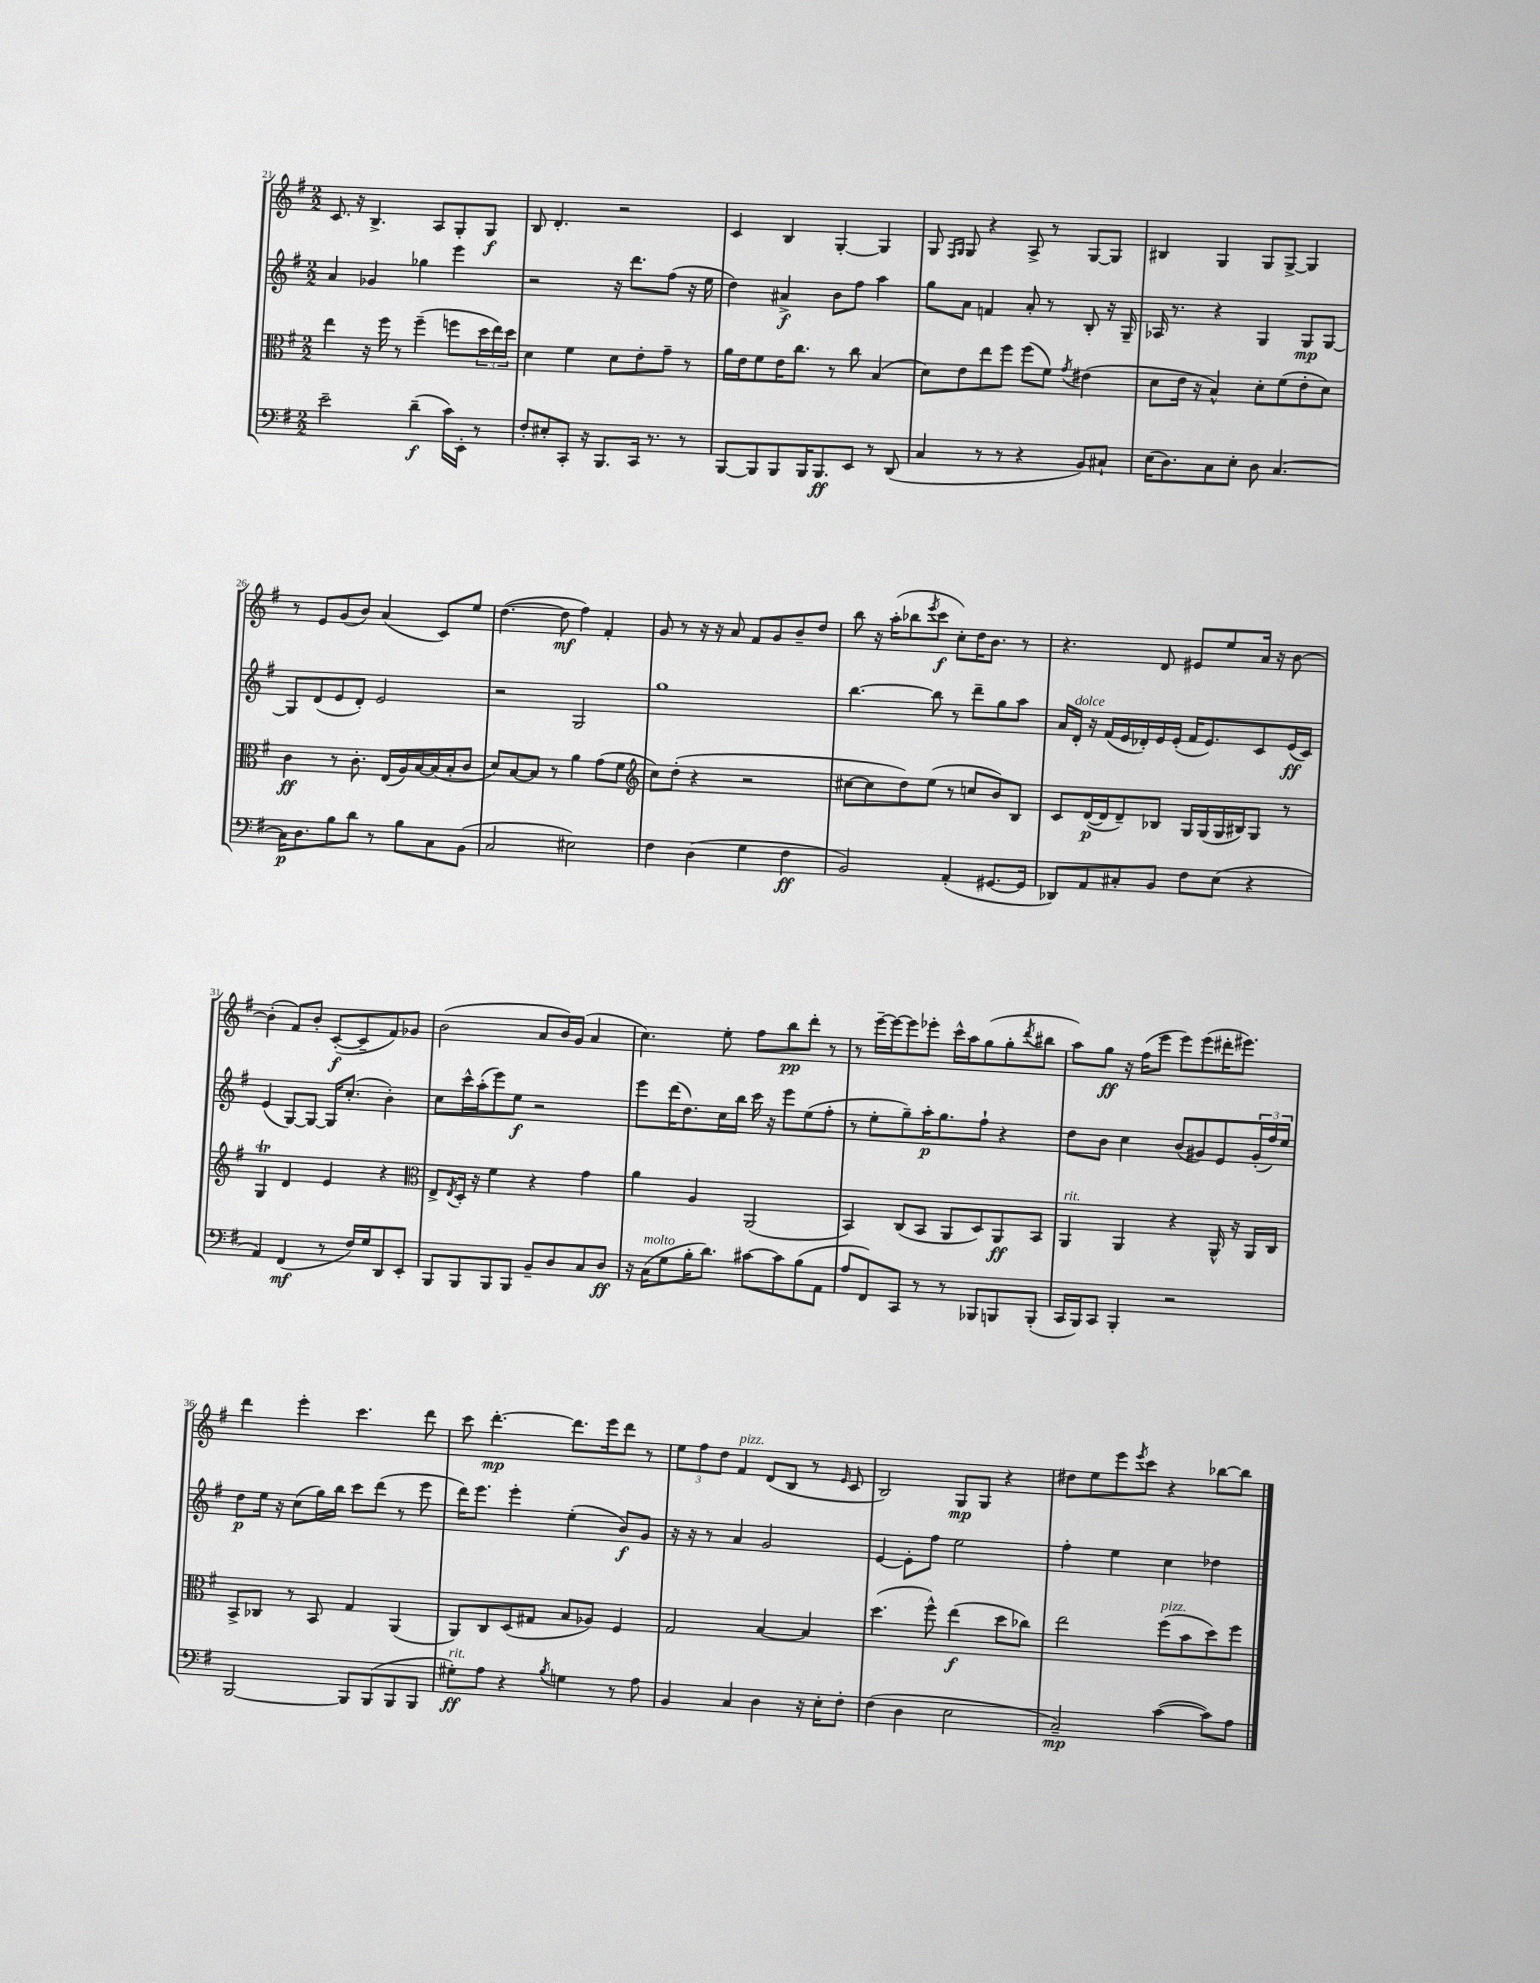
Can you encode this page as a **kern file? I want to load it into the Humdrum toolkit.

**kern	**kern	**kern	**kern
*staff4	*staff3	*staff2	*staff1
*clefF4	*clefC3	*clefG2	*clefG2
*k[f#]	*k[f#]	*k[f#]	*k[f#]
*M2/2	*M2/2	*M2/2	*M2/2
2e~	4ee	4a	8.c
.	.	.	16r
.	16r	4g-	4.B^
.	16ff#	.	.
.	8r	.	.
(4d~	(4ff#~	4gg-	.
.	.	.	8A
16c)	8ff	4eee	8G'
16EE'	.	.	.
8r	24dd	.	8G
.	24ee)	.	.
.	24dd	.	.
=	=	=	=
8F#'	4d	2r	8B
8E#'	.	.	4.d'
8CC'	4f#	.	.
16r	.	.	.
8.BBB	.	.	.
.	8d	16r	2r
.	.	8.ddd	.
16CC	8e'	.	.
8.r	.	.	.
.	8g~	(8ff#	.
8r	8r	16r	.
.	.	16ee	.
=	=	=	=
[8BBB	16a	4dd)	4c
.	16e	.	.
8BBB]	8f#	.	.
8BBB	16e	4a#^	4B
.	8.cc	.	.
16BBB	.	.	.
8.BBB	.	.	.
.	8r	8b	[4G'
8EE	8cc	8ff#	.
8r	(4B	4aa	4G]
(8DD	.	.	.
=	=	=	=
4C	8d)	8gg	8G
.	.	.	16qqF#
.	.	.	16qqG
.	8e	8a	8G
8r	8ee	4f	4r
8r	8ff#	.	.
4r	(8ff#	8a'	8A^
.	8f#)	8r	8r
.	8qg	.	.
8BB)	(4e#	8B'	[8G
8C#`	.	16r	8G]
.	.	16G~	.
=	=	=	=
(16E	8d	16A-	4B#
8.D)	.	8.r	.
.	16e	.	.
.	16r	.	.
8C	4B^^)	4r	4G
8E'	.	.	.
8D	8d'	4G	8G
[4.C	(8f#	.	[8G^
.	8e'	8G	4G]
.	8d)	[8G	.
=	=	=	=
16C]	4c	8G]	8r
8.D	.	.	.
.	.	(8d	8e
8B	8r	8e	(8g
8d	8.c'	8d')	8b)
8r	.	2e	(4a
.	(16E	.	.
8B	16A)	.	.
.	[16B	.	.
8C	(16B]	.	8c)
.	16B'	.	.
(8BB	8c	.	8ee
=	=	=	=
2C	8d)	2r	([4.dd
.	[8B	.	.
.	8B]	.	.
.	8r	.	8dd]
2E#)	4a	2G	4ff#)
.	(8g	.	4f#'
.	8f#	.	.
=	=	=	=
*	*clefG2	*	*
4F#	8cc)	1gg	8g
.	(8dd'	.	8r
(4D	4r	.	16r
.	.	.	16r
.	.	.	8a
4G	2r	.	8f#
.	.	.	8g
4F#	.	.	8b~
.	.	.	8dd
=	=	=	=
2BB)	[8cc#	[4.bb	8bb
.	8cc#]	.	16r
.	.	.	(16aa'
.	8dd)	.	8bb-
.	.	.	8qeee
.	(8ee	8bb]	8ccc
(4AA'	8r	8r	8cc')
.	8cc	8ddd~	16dd
.	.	.	8.b
[8.GG#	8b)	8gg	.
.	8B	8aa	8r
16GG#]	.	.	.
=	=	=	=
8DD-)	8c	16a	4.r
.	.	16d'	.
8AA	([16d	16r	.
.	16d]	(16f#	.
8C#'	8d~)	16e	.
.	.	16d-')	.
8BB	8B-	16e	8d
.	.	(16e'	.
8F#	16G	16f#	8e#
.	(16G	8.e)	.
(8E	16G	.	8ee
.	16B#)	.	.
4r	8G	8c	16a
.	.	.	16r
.	8r	(16e	[8b
.	.	16c)	.
=	=	=	=
4AA)	4G	(4e	(4b']
(4FF#	4d	[8G)	8f#)
.	.	8G_	8b'
8r	4e	16G]	([8c'
.	.	(8.cc'	.
16F#)	.	.	8c~]
16G	.	.	.
8DD	4r	4b')	8f#)
8EE'	.	.	8g-
=	=	=	=
*	*clefC3	*	*
8BBB	8E^	8cc	(2b
.	8qE	.	.
8BBB	16D'	16ccc^^	.
.	16r	(16aa'	.
8BBB	4f#	8eee)	.
8BBB	.	8ee	.
8BB~	4r	2r	8a
8D	.	.	16b)
.	.	.	(16g
8C	4g	.	4a
8D	.	.	.
=	=	=	=
16r	4a	8eee	4.cc)
(16C	.	.	.
8G	.	(16ddd	.
.	.	8.dd)	.
16B'	4A	.	.
8.d)	.	.	.
.	.	16cc	8ee'
.	.	16bb	.
[8c#	(2AA	16ccc	8ff#
.	.	16r	.
8c#]	.	8eee	8bb
(8B	.	(8ee	8ddd'
8AA	.	8ff#'	8r
=	=	=	=
8A	4BB)	8r	8r
8FF#)	.	8ee'	[16eee~
.	.	.	16eee_
8CC	(8C	8gg~)	8eee]
8r	8BB	16aa'	8eee-'
.	.	8.gg	.
8r	8AA	.	16ccc^^
.	.	.	16aa
8BBB-	8D)	8ff#`	(8gg
8BBB	8AA	4r	8gg'
.	.	.	8qddd
(8BBB'	8BB	.	8bb#
=	=	=	=
16CC	4AA	8dd	8aa)
16BBB)	.	.	.
8CC	.	8b	8gg
4BBB'	4AA	4cc	16r
.	.	.	(16ff#
.	.	.	8eee
2r	4r	(8b	8eee)
.	.	8g#)	(8eee
.	16AA^^	8e	16ddd#'
.	16r	.	8.eee#)
.	16AA	(24g#'	.
.	.	24ff#)	.
.	16C	.	.
.	.	24ee	.
=	=	=	=
[2BBB	8BB^	8dd	4ddd
.	8C-	16ee	.
.	.	16r	.
.	8r	(8cc	4eee'
.	8BB	16gg)	.
.	.	16bb	.
8BBB]	4G	8ccc	4.ccc
(8BBB	.	(8ddd	.
8BBB	(4AA	8r	.
8BBB	.	8eee	8ddd
=	=	=	=
8G#')	8AA)	16ddd)	8ccc
.	.	8.eee	.
8A	8C	.	[4.ddd'
4r	(8D	4eee'	.
.	8G#	.	.
8qB	.	.	.
4G	8B	(4ee'	8.ddd]
.	8A-)	.	.
.	.	.	16eee
8r	4F#	8b)	8ddd
8A	.	8g	8r
=	=	=	=
4BB	2G	16r	12ee
.	.	16r	.
.	.	.	12ff#
.	.	8r	.
.	.	.	12dd
4C	.	4a	4f#
4D	[4B	2g	(8d
.	.	.	8B
16r	4B]	.	8r
16E'	.	.	.
.	.	.	16qqe
8F#'	.	.	8c
=	=	=	=
(4F#	(4.dd	[4e	2B)
4D	.	8e']	.
.	8ff#^^)	8ff#	.
2E	(4ee	2ee	8G
.	.	.	8G
.	8dd	.	4r
.	8cc-)	.	.
=	=	=	=
2C~)	2ee	4ff#'	8dd#
.	.	.	8ee
.	.	4ee	8eee
.	.	.	8qeee
.	.	.	8ccc
([4c	(8ff#	4cc	4r
.	8b	.	.
8c])	8dd)	4dd-	[8bb-
8A	8ff#	.	8bb-]
==	==	==	==
*-	*-	*-	*-
